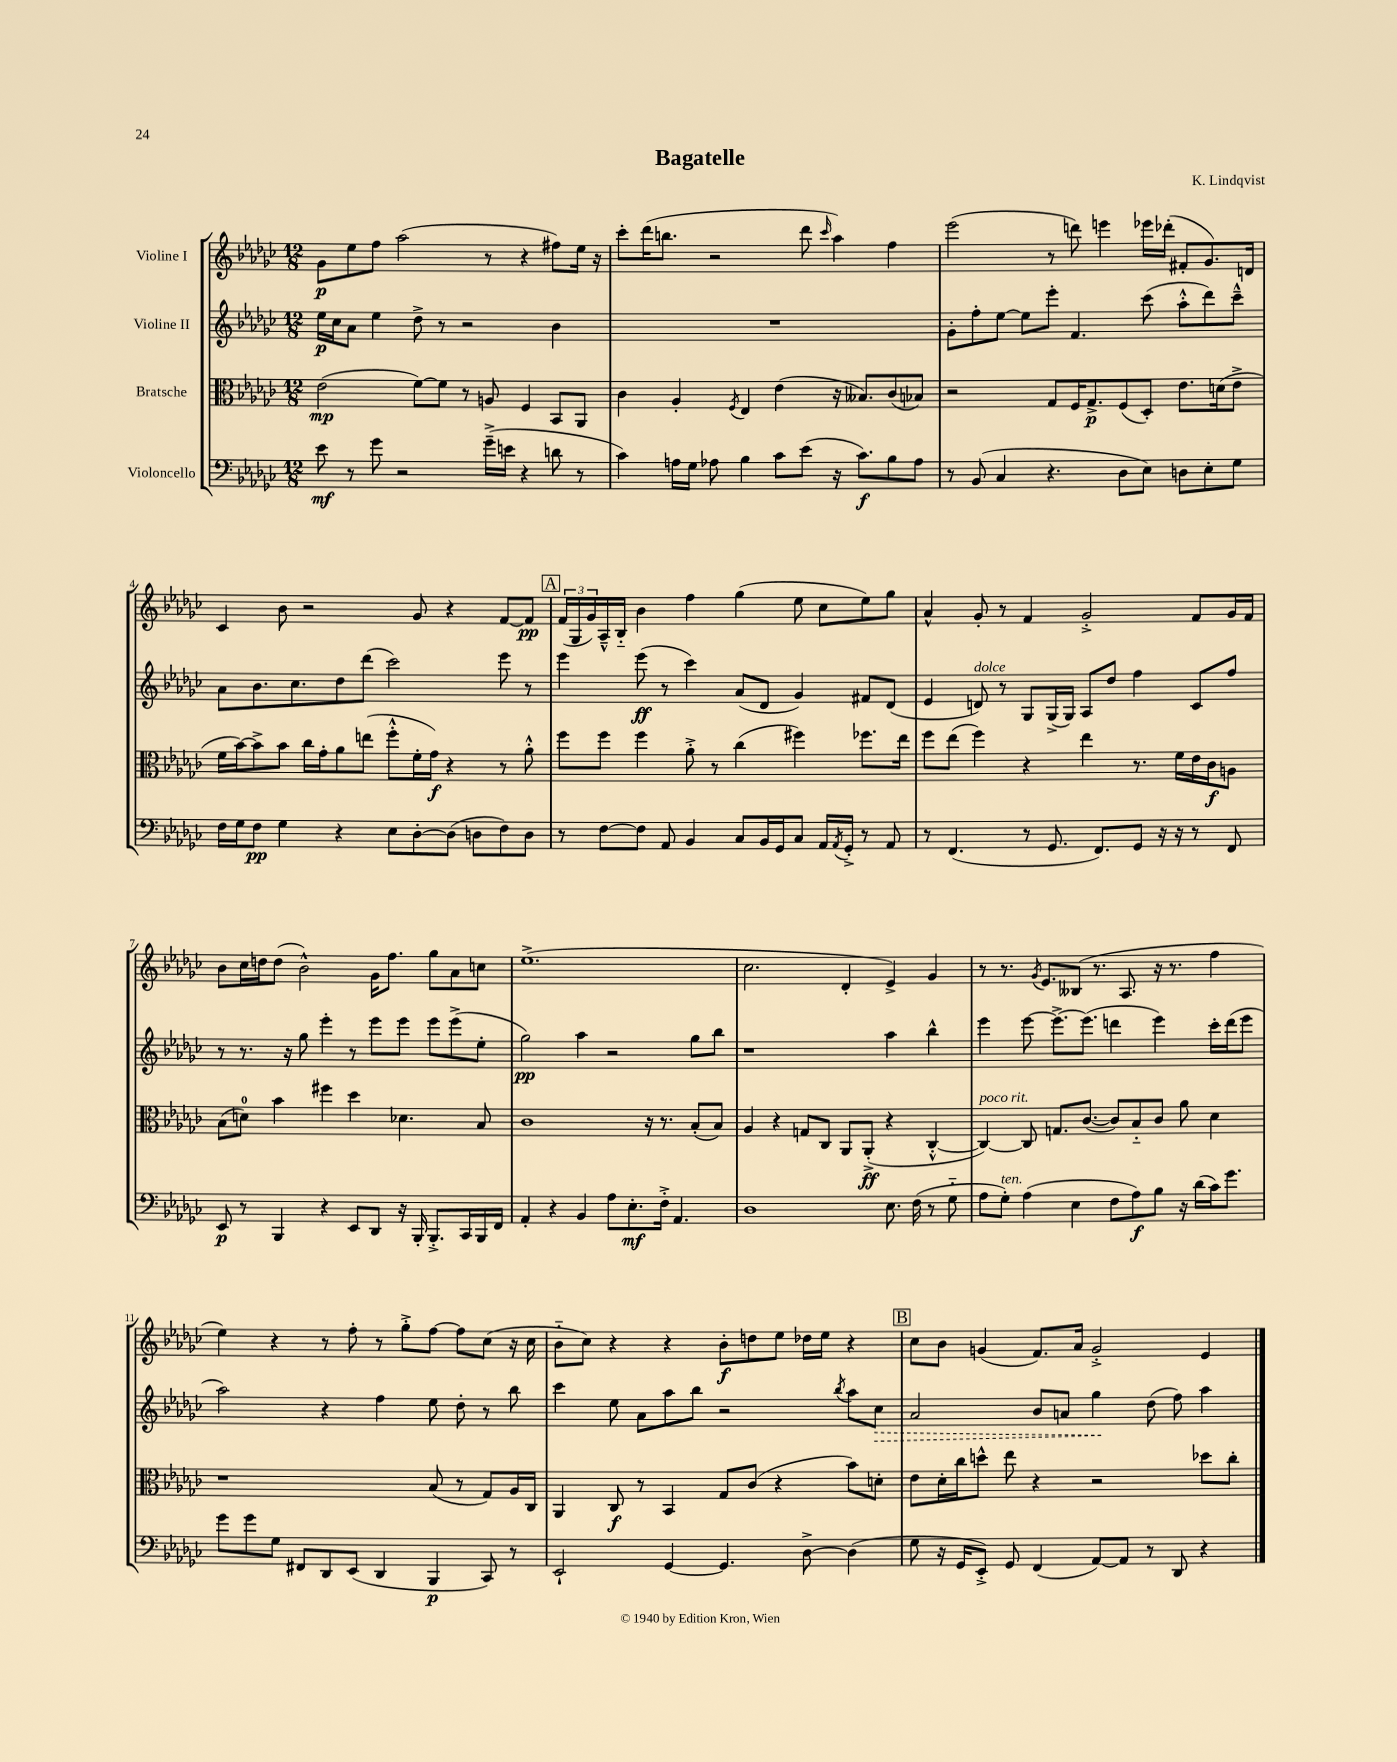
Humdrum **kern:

**kern	**kern	**kern	**kern
*staff4	*staff3	*staff2	*staff1
*clefF4	*clefC3	*clefG2	*clefG2
*k[b-e-a-d-g-c-]	*k[b-e-a-d-g-c-]	*k[b-e-a-d-g-c-]	*k[b-e-a-d-g-c-]
*M12/8	*M12/8	*M12/8	*M12/8
8e-\	(2e-\	16ee-\LL	8g-\L
.	.	16cc-\J	.
8r	.	8a-\J	8ee-\
8g-\	.	4ee-\	8ff\J
2r	.	.	(2aa-\
.	[8f\L)	8dd-^\	.
.	8f\]J	8r	.
.	8r	2r	.
(16g-~^\LL	8A/	.	8r
16e\JJ	.	.	.
4r	4F/	.	4r
8d\	8BB-/L	4b-\	8ff#\L)
8r	8AA-/J	.	16ee-\Jk
.	.	.	16r
=	=	=	=
4c-\)	4c-\	1.r	8ccc-'\L
.	.	.	(16ddd-\K
.	.	.	8.bb\J
16A\LL	4A-'/	.	.
16G-\JJ	.	.	.
8A-\	.	.	2r
.	8qF/	.	.
4B-\	4E-/	.	.
8c-\L	(4e-\	.	.
(8e-\J	.	.	8ddd-\
.	.	.	16qqccc-/
16r	16r	.	4aa-\)
8.c-\L)	8.B--/L)	.	.
8B-\	(8c-/	.	4ff\
8A-\J	8B-/J)	.	.
=	=	=	=
8r	2r	8g-'\L	(2eee-\
(8BB-/	.	8ff'\	.
4C-/	.	[8ee-\J	.
.	.	8ee-\]L	.
4.r	8G-/L	8eee-'\J	8r
.	16F/K	4.f/	8ddd\)
.	8.G-^/	.	.
.	.	.	4eee\
8D-\L	(8F/	.	.
8E-\J)	8D-'/J)	(8ccc-\	16eee-\LL
.	.	.	(16ddd-'\JJ
8D\L	8.e-\L	8aa-'^^\L	8f#'/L
8E-'\	.	8ddd-\)	8.g-/)
.	(16d\k	.	.
8G-\J	8e-^\J	8ccc-~^^\J	.
.	.	.	16d/Jk
=	=	=	=
16F\LL	16f\LL	8a-\L	4c-/
16G-\J	[16b-\J)	.	.
8F\J	8b-^\]	8.b-\	.
4G-\	8b-\J	.	8b-\
.	.	8.cc-\	.
.	16cc-\LL	.	2r
.	16g-'\J	.	.
4r	8a-\	8dd-\	.
.	(8ee\J	(8ddd-\J	.
8E-\L	8ff'^^\L	2ccc-\)	.
[8D-'\	16f'\L	.	8g-/
.	16g-\JJ)	.	.
(8D-\]J	4r	.	4r
8D\L	.	.	.
8F\)	8r	8eee-\	[8f/L
8D\J	8a-'^^\	8r	8f/]J
=	=	=	=
8r	8ff\L	4eee-\	(24f/LL
.	.	.	24G-/
.	.	.	24g-/)
[8F\L	8ff\J	.	16A-~^^/
.	.	.	16B-'~/JJ
8F\]J	4ff\	(8eee-\	4b-\
8AA-/	.	8r	.
4BB-/	8a-'^\	4ccc-\)	4ff\
.	8r	.	.
8C-/L	(4cc-\	(8a-/L	(4gg-\
16BB-/L	.	8d-/J	.
16GG-/J	.	.	.
8C-/J	4ff#\)	4g-/)	8ee-\
16AA-/LL	.	.	8cc-\L
8qAA-/	.	.	.
16GG-'^/JJ	.	.	.
8r	8.ff-\L	8f#/L	8ee-\)
8AA-/	.	(8d-/J	8gg-\J
.	16ee-\Jk	.	.
=	=	=	=
8r	8ff\L	4e-/	4a-^^/
(4.FF/	(8ee-\J	.	.
.	4ff\)	8d/)	8g-'/
.	.	8r	8r
8r	4r	8G-/L	4f/
8.GG-/	.	(16G-^/L	.
.	.	16G-/JJ)	.
.	4ee-\	8A-/L	2g-'^/
8.FF/L)	.	.	.
.	.	8dd-/J	.
8GG-/J	8.r	4ff\	.
16r	.	.	.
16r	16f\LL	.	.
8r	16e-\	8c-/L	8f/L
.	16c-\J	.	.
8FF/	8A\J	8ff/J	16g-/L
.	.	.	16f/JJ
=	=	=	=
8EE-/	(8B-\L	8r	8b-\L
8r	8d\J)	8.r	16cc-\L
.	.	.	16dd\J
4BBB-/	4b-\	.	(8dd\J
.	.	16r	.
.	.	8gg-\	2b-^^\)
4r	4ff#\	4eee-'\	.
8EE-/L	4dd-\	8r	.
8DD-/J	.	8eee-\L	16g-\LK
.	.	.	8.ff\J
16r	4.d-\	8eee-\J	.
16BBB-'/	.	.	.
8.BBB-'^/L	.	8eee-\L	8gg-\L
.	.	(8eee-^\	8a-\
16CC-/L	.	.	.
16BBB-/	8B-/	8ee-'\J	8cc\J
16FF/JJ	.	.	.
=	=	=	=
4AA-'/	1c-	2gg-\)	(1.ee-^
4r	.	.	.
4BB-/	.	4aa-\	.
8A-\L	.	2r	.
8.E-'\	.	.	.
.	16r	.	.
16F'^\Jk	8.r	.	.
4.AA-/	.	.	.
.	(8B-'/L	8gg-\L	.
.	8B-/J)	8bb-\J	.
=	=	=	=
1D-	4A-/	1r	2.cc-\
.	4r	.	.
.	8G/L	.	.
.	8C-/J	.	.
.	8AA-/L	.	4d-'/
.	(8AA-'^/J	.	.
8.E-\	4r	4aa-\	4e-^/)
(16F\	.	.	.
8r	[4C-'^^/	4bb-^^\	4g-/
8G-'~\	.	.	.
=	=	=	=
8A-\L	4C-/_)	4eee-\	8r
8G-'\J)	.	.	8.r
(4A-\	8C-/]	[8eee-\	.
.	.	.	8qg-/
.	.	.	8.e-/L
.	8.G/L	8.eee-^\_L	.
4E-\	.	.	(8B--/J
.	([8.c-/J	(8.eee-\]J	.
.	.	.	8.r
8F\L	8c-/]L)	4ddd\	.
.	.	.	8.A-/
8A-\)	8B-'~/	.	.
8B-\J	8c-/J	4eee-\)	16r
.	.	.	8.r
16r	8a-\	.	.
(16d-\LL	.	.	.
16c-\J)	4d-\	16ccc-'\LL	4ff\
8.g-\J	.	(16ddd\J	.
.	.	8eee-\J	.
=	=	=	=
8g-\L	1r	2aa-\)	4ee-\)
8g-\	.	.	.
8G-\J	.	.	4r
8FF#/L	.	.	.
8DD-/	.	4r	8r
(8EE-/J	.	.	8ff'\
4DD-/	.	4ff\	8r
.	.	.	8gg-'^\L
4BBB-/	(8B-/	8ee-\	[8ff\J
.	8r	8dd-'\	8ff\]L
8CC-/)	8G-/L)	8r	(8cc-\J
8r	16A-/L	8bb-\	16r
.	16C-/JJ	.	16cc-\
=	=	=	=
2EE-`/	4AA-/	4ccc-\	8b-'~\L
.	.	.	8cc-\J)
.	8C-/	8ee-\	4r
.	8r	8a-\L	.
[4GG-/	4BB-/	8aa-\	4r
.	.	8bb-\J	.
4.GG-/]	8G-/L	2r	8b-'\L
.	(8c-/J	.	8dd\
.	4r	.	8ee-\J
[8D-^\	.	.	16dd-\LL
.	.	.	16ee-\JJ
.	.	8qbb-/	.
(4D-\]	8b-\L)	8aa-\L	4r
.	8d'\J	8cc-\J	.
=	=	=	=
8G-\	8e-\L	2a-/	8cc-\L
16r	16d-'\L	.	8b-\J
16GG-/LK	16cc-\J	.	.
8EE-'^/J)	8dd^^\J	.	(4g/
8GG-/	8ee-\	.	.
(4FF/	4r	8b-/L	8.f/L)
.	.	8a/J	.
.	.	.	16a-/Jk
[8AA-/L)	2r	4gg-\	2g'^/
8AA-/]J	.	.	.
8r	.	(8dd-\	.
8DD-/	.	8ff\)	.
4r	8dd-\L	4aa-\	4e-/
.	8cc-'\J	.	.
==	==	==	==
*-	*-	*-	*-
